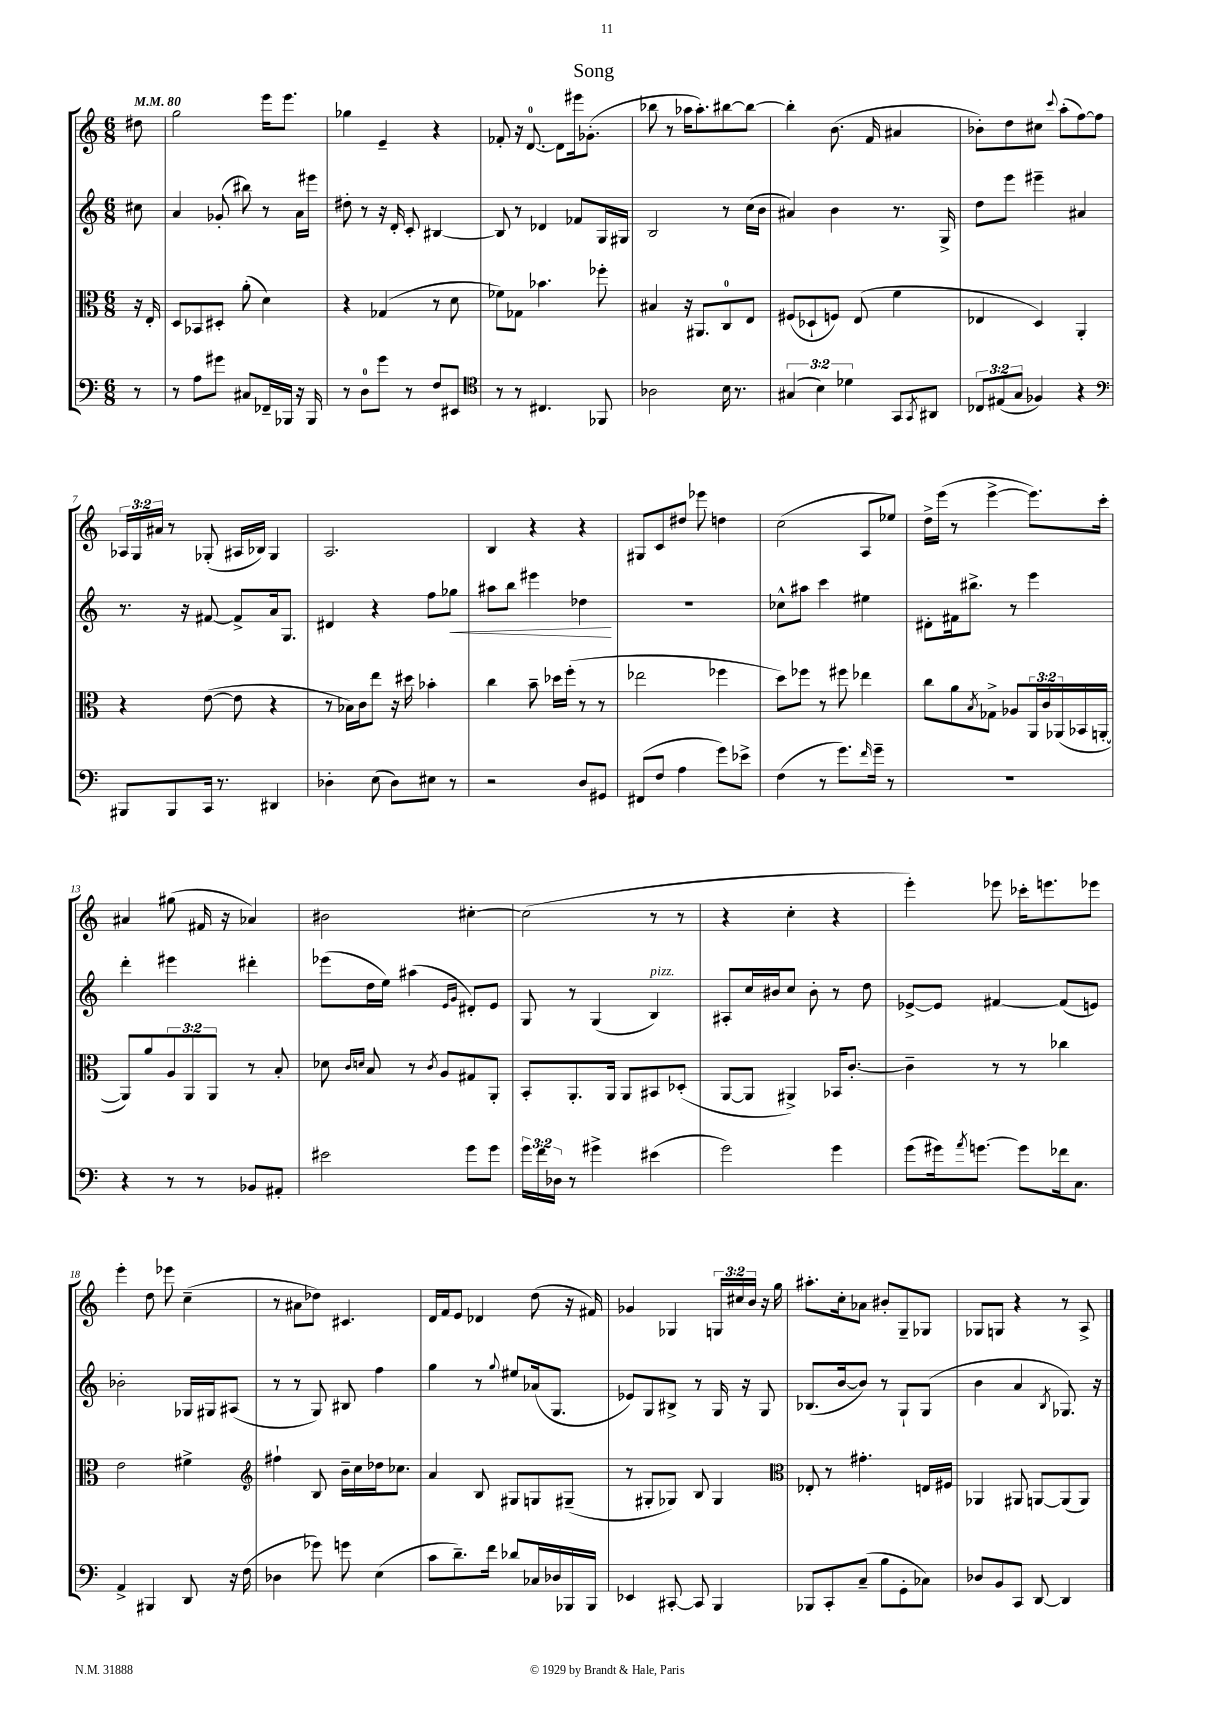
\header { title = "Song" }
<<
\new StaffGroup <<
\new Staff = "s0" {
    \clef treble \key c \major \numericTimeSignature \time 6/8 \override Staff.TupletNumber.text = #tuplet-number::calc-fraction-text \partial 8 \tempo 4 = 80
    dis''8 |
    g''2 e'''16 e'''8. |
    ges''4 e'4-- r4 |
    fes'8-. r16 d'8.-0~ d'8 eis'''16 ges'8.-.( |
    bes''8 r8 aes''16 aes''8.-.) bis''8~ bis''8~ |
    bis''4-. b'8.( f'16 ais'4 |
    bes'8-.) d''8 cis''8 \appoggiatura { c'''8 } a''8-.( f''8~) f''8 |
    \tuplet 3/2 { aes16 g16 ais'16 } r8 ges8-.( ais16 bes16) ges4 |
    a2. |
    b4 r4 r4 |
    gis8 c'8 dis''8 ees'''8 d''4 |
    c''2( a8 ees''8) |
    d''16-> e'''16( r8 e'''4~-> e'''8.) c'''16-. |
    ais'4 gis''8( fis'16 r16 aes'4) |
    bis'2 cis''4~-. |
    cis''2( r8 r8 |
    r4 c''4-. r4 |
    e'''4-.) ees'''8 ces'''16-. e'''8. ees'''8 |
    e'''4-. d''8 ees'''8 c''4--( |
    r8 ais'8 des''8) cis'4. |
    d'16 f'16 e'8 des'4 d''8( r16 fis'16) |
    ges'4 ges4 \tuplet 3/2 { g16 cis''16 b'16 } r16 g''16 |
    ais''8.-. c''16-. aes'8 bis'8-. g8-- ges8 |
    ges8 g8 r4 r8 a8-> \bar "|." |
}
\new Staff = "s1" {
    \clef treble \key c \major \numericTimeSignature \time 6/8 \partial 8
    cis''8 |
    a'4 ges'8-.( bis''8) r8 a'16 eis'''16 |
    dis''8-. r8 r16 d'16-. c'8-. bis4~ |
    bis8 r8 des'4 fes'8 g16 gis16 |
    b2 r8 c''16( b'16 |
    ais'4) b'4 r8. g16-> |
    d''8 e'''8 eis'''4-- ais'4 |
    r8. r16 fis'8~ fis'8-> a'16 g8. |
    dis'4 r4 f''8 ges''8\< |
    ais''8 b''8 eis'''4 des''4\! |
    r2. |
    ces''8-^ ais''8 c'''4 eis''4 |
    dis'8-. fis'16 bis''8.-> r8 e'''4 |
    d'''4-. eis'''4 dis'''4-. |
    ees'''8( d''16 e''16) ais''4( \grace { e'16 g'16 } dis'8-.) e'8 |
    g8 r8 g4( b4^\markup { \italic "pizz." }) |
    ais8-. c''16 bis'16 c''8 bis'8-. r8 d''8 |
    ees'8~-> ees'8 fis'4~ fis'8( e'8) |
    bes'2-. ges16 gis16 ais8( |
    r8 r8 g8) bis8 f''4 |
    g''4 r8 \appoggiatura { g''8 } eis''8 aes'16( g8. |
    ees'8) g8 bis8-> r8 g16 r16 g8 |
    bes8.( b'16~ b'8) r8 g8-! g8( |
    b'4 a'4 \acciaccatura { b8 } ges8.) r16 \bar "|." |
}
\new Staff = "s2" {
    \clef alto \key c \major \numericTimeSignature \time 6/8 \override Staff.TupletNumber.text = #tuplet-number::calc-fraction-text \partial 8
    r16 e16-. |
    d8 bes,8 dis8-. a'8-.( d'4) |
    r4 ges4( r8 d'8 |
    fes'8) ges8 bes'4. fes''8-. |
    bis4 r16 ais,8. c8-0 e8 |
    fis8( des8-! f8) e8( f'4 |
    ees4 d4) a,4-. |
    r4 e'8~( e'8 r4 |
    r8 bes16) c'16 e''8 r16 dis''16 bes'4-. |
    c''4 b'8-- des''16 f''16-.( r8 r8 |
    ees''2 fes''4 |
    d''8) fes''8 r8 fis''8 ees''4 |
    c''8 a'8 \acciaccatura { b8 } ges8-> aes8 \tuplet 3/2 { a,16 c'16 aes,16( } bes,16 a,16~-. |
    a,8) a'8 \tuplet 3/2 { a8 a,8 a,8 } r8 b8-. |
    des'8 \grace { c'16 d'16 } b8 r8 \acciaccatura { c'8 } a8 gis8 a,8-. |
    b,8-. a,8.-. a,16 a,8 bis,8 des8-.( |
    a,8~ a,8 ais,4->) bes,16 c'8.~-. |
    c'4-- r8 r8 ces''4 |
    e'2 fis'4-> |
    \clef treble fis''4-! b8 b'16-- c''16 des''16 ces''8. |
    a'4 b8 gis8 g8 gis8--( |
    r8 gis8-. ges8) b8 ges4 |
    \clef alto ees8-. r8 gis'4.-. e16 fis16 |
    aes,4 ais,8 a,8~ a,8( a,8) \bar "|." |
}
\new Staff = "s3" {
    \clef bass \key c \major \numericTimeSignature \time 6/8 \override Staff.TupletNumber.text = #tuplet-number::calc-fraction-text \partial 8
    r8 |
    r8 a8 gis'8 cis8 fes,16-- bes,,16 r16 bes,,16 |
    r8 d8-0 g'8 r8 f8 eis,8 |
    \clef tenor r8 r8 cis4. fes,8 |
    aes2 b16 r8. |
    \tuplet 3/2 { gis4( b4) des'4 } g,8 \acciaccatura { g,8 } ais,8 |
    \tuplet 3/2 { ces8 eis8( g8 } fes4) r4 |
    \clef bass bis,,8 bis,,8 c,16 r8. dis,4 |
    des4-. e8( des8) eis8 r8 |
    r2 d8 gis,8 |
    fis,8( f8 a4 g'8) ees'8-> |
    f4( r8 g'8.) \grace { f'16 } g'16-- r8 |
    R2. |
    r4 r8 r8 bes,8 ais,8-. |
    eis'2 g'8 g'8 |
    \tuplet 3/2 { g'16 f'16 des16 } r8 gis'4-> eis'4( |
    g'2) g'4 |
    g'8( gis'16) \acciaccatura { a'8 } g'8.~ g'8 fes'16 c8. |
    a,4-> bis,,4 d,8 r16 f16( |
    des4 ges'8) g'8 e4( |
    c'8 d'8.--) f'16 des'8 ces16 des16 bes,,16 bes,,16 |
    ees,4 cis,8~-. cis,8 b,,4 |
    bes,,8 c,8-. c8--( b8 g,8-. ces8) |
    des8 b,8 c,8 d,8~ d,4 \bar "|." |
}
>>
>>
